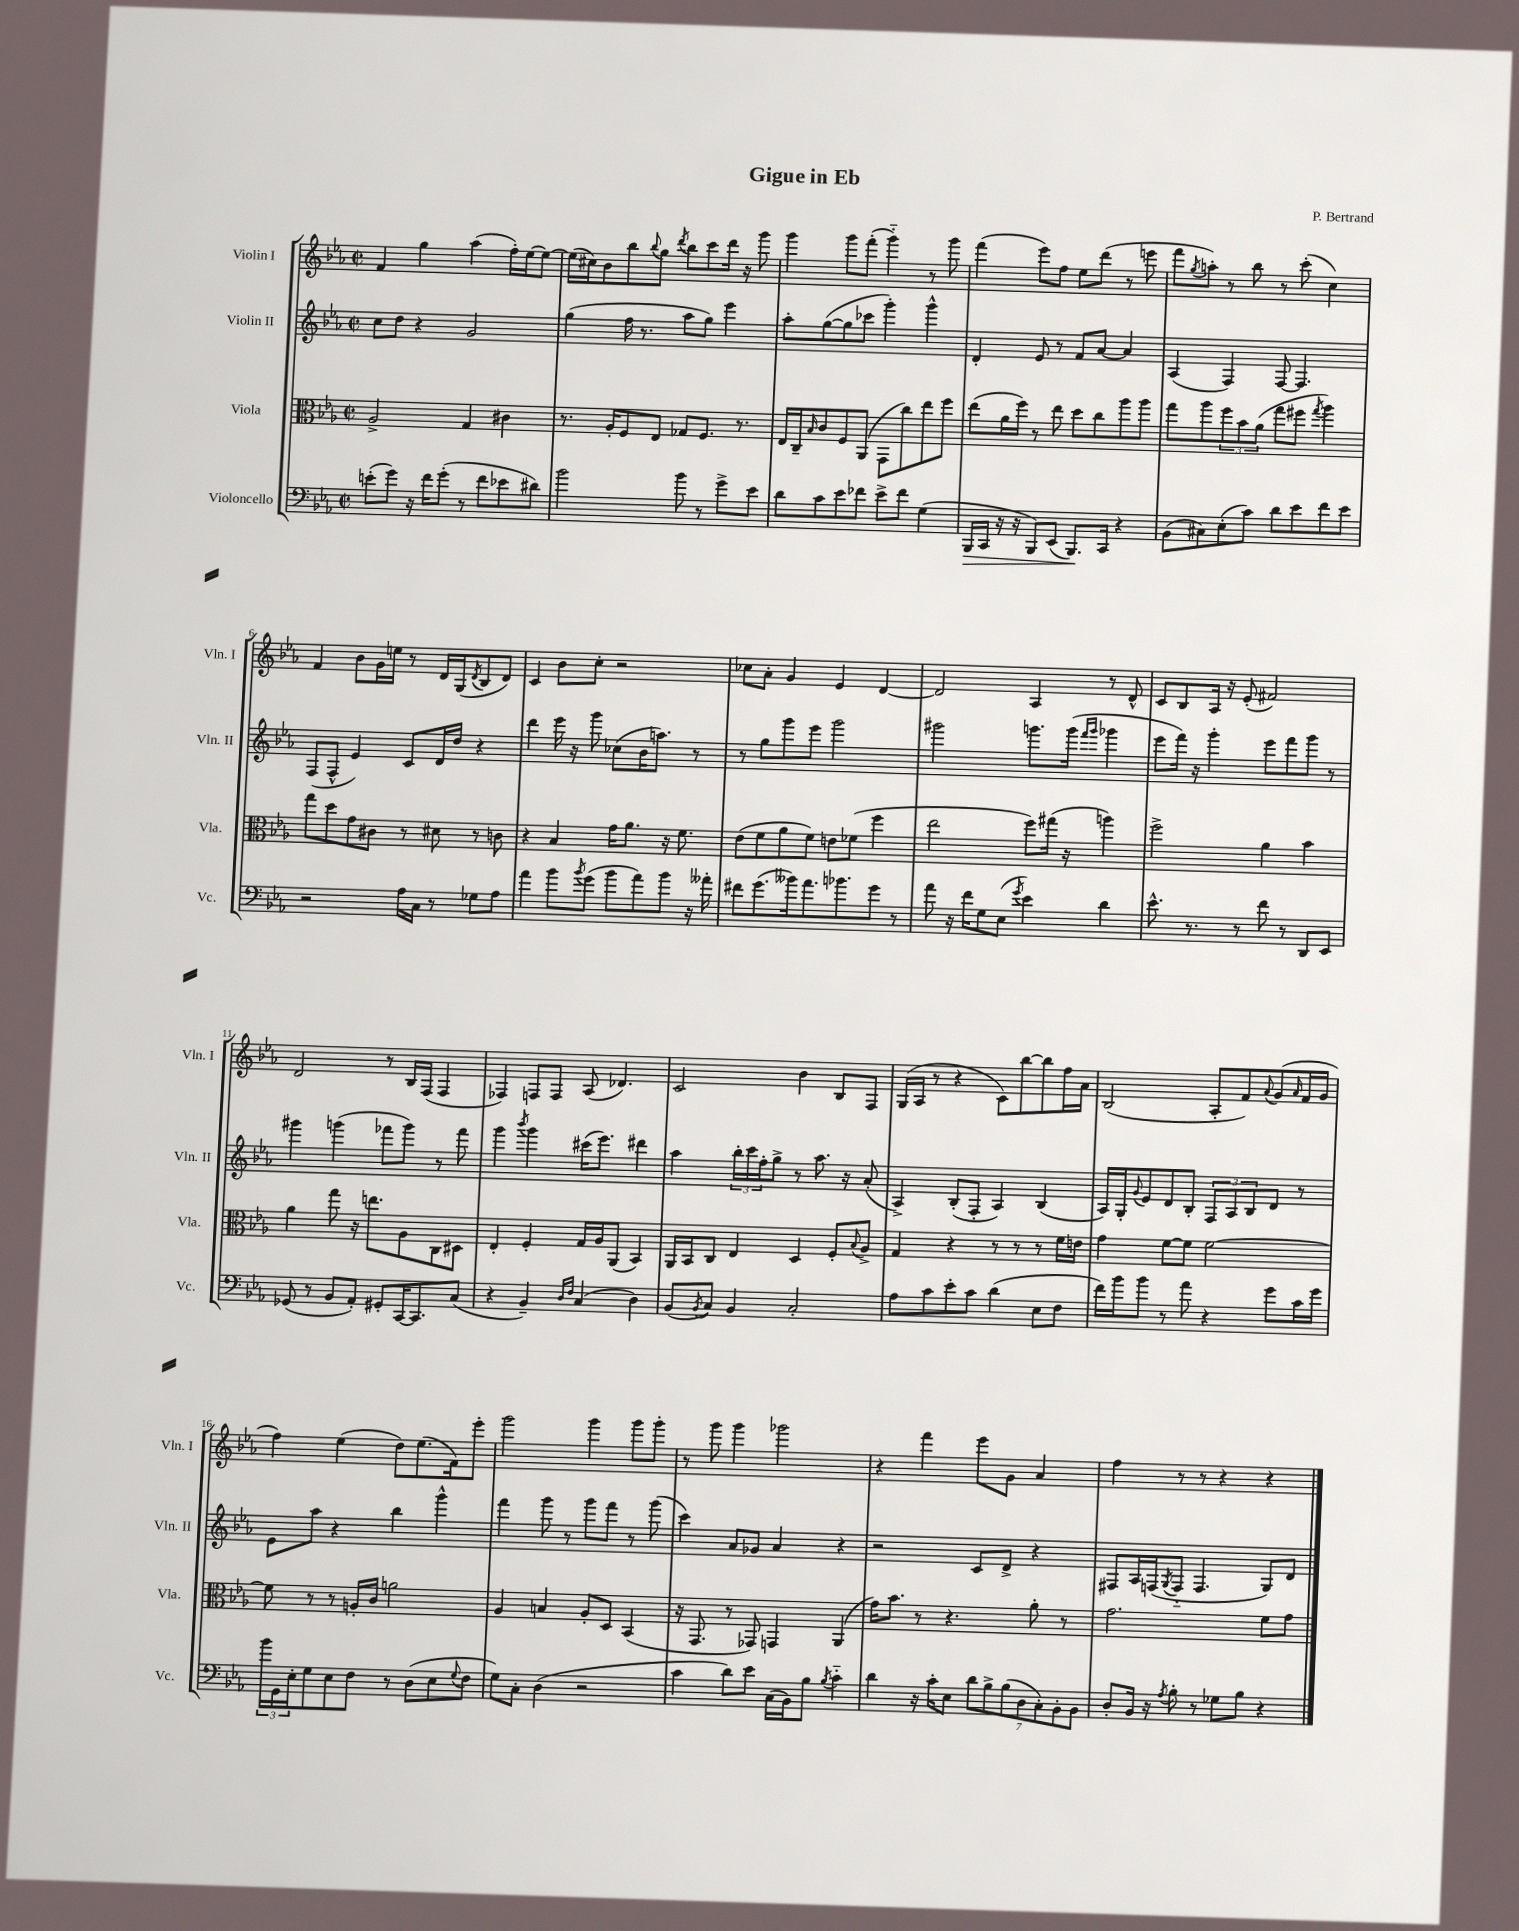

**kern	**kern	**kern	**kern
*staff4	*staff3	*staff2	*staff1
*clefF4	*clefC3	*clefG2	*clefG2
*k[b-e-a-]	*k[b-e-a-]	*k[b-e-a-]	*k[b-e-a-]
*M2/2	*M2/2	*M2/2	*M2/2
*met(c|)	*met(c|)	*met(c|)	*met(c|)
(8e'	2A-^	8cc	4f
8g)	.	8dd	.
16r	.	4r	4gg
16f	.	.	.
(8g'	.	.	.
8r	4G	2g	(4aa-
8f	.	.	.
8e-	4c#	.	16ff')
.	.	.	[16ee-
8d#)	.	.	8ee-_
=	=	=	=
2b-	8.r	(4gg	(16ee-]
.	.	.	16cc#)
.	.	.	8b-
.	16A-'	.	.
.	8F	16ff	8bb-
.	.	8.r	.
.	.	.	8qqbb-
.	8E-	.	8gg
.	.	.	8qddd
8b-	8G-	8aa-	8bb-
8r	8.F	8gg)	8ccc
8g^	.	4eee-	16ddd
.	8.r	.	16r
8e-	.	.	8ggg
=	=	=	=
8d	16E-	8aa-'	4ggg
.	16C~	.	.
.	16qqB-	.	.
8c	8c	([8gg	.
8e-	8F	8gg]	8ggg
8f-	(8AA-	8ccc-	(8fff'
8e-^	8GG	4ggg')	4ggg'~)
8f-	8cc)	.	.
(4G	8ee-	4ggg^^	8r
.	8ff	.	8ggg
=	=	=	=
16BBB-	(8ee-	4d'	(4fff
16CC	.	.	.
16r	16a-	.	.
16r	16ff)	.	.
8BBB-)	8r	8e-	8eee-)
(8EE-	8ee-	8r	8ff
8.BBB-)	8dd	8f	8ee-
.	8cc	[8a-	(8ddd
16CC	.	.	.
4r	8aa-	4a-]	8r
.	8aa-	.	8eee
=	=	=	=
(8BB-	8gg	(4A-	8fff
.	.	.	8qgg
8C#)	8aa-	.	8aa')
(8E-'	12ff	4F)	8r
.	12b-	.	.
8c)	.	.	8bb-
.	(12a-	.	.
8d	8gg	[8F	8r
8e-	8ff#	4.F]	(8ccc'
.	8qgg	.	.
8f	4aa-)	.	4cc)
8e-	.	.	.
=	=	=	=
2r	8gg	(8F	4f
.	8dd	8F^^	.
.	8g	4e-)	8b-
.	8c#	.	16g
.	.	.	16ee
16A-	8r	8c	8r
16C	.	.	.
8r	8d#	16d	16d
.	.	16dd	(16G
.	.	.	8qd
8G-	8r	4r	8B-
8A-	8c	.	8d)
=	=	=	=
4a-	4r	4ddd	4c
8b-	4B-	16eee-	8b-
.	.	16r	.
8qb-	.	.	.
(8g	.	8ggg	8cc'
8b-	16g	(8cc-	2r
.	8.a-	.	.
8a-)	.	16b-	.
.	.	8.aa)	.
8b-	16r	.	.
.	8.f	.	.
16r	.	8r	.
16a--'	.	.	.
=	=	=	=
8f#	(8e-	8r	8cc-
(8.g	8f	8gg	8a-'
.	8a-	8ggg	4g
16b--)	.	.	.
8.a-	8f)	8eee-	.
.	8e	2ggg	4e-
8.b-	.	.	.
.	(8f-	.	.
8g	4ff	.	[4d
8r	.	.	.
=	=	=	=
8a-	2ee-	2ggg#	2d]
16r	.	.	.
16f	.	.	.
8G	.	.	.
(8E-	.	.	.
8qg	.	.	.
4e-)	8ff)	8.ggg	4A-
.	(16gg#	.	.
.	16r	(16ggg	.
.	.	16qqfff	.
.	.	16qqggg	.
4d	4aa)	4ggg-	8r
.	.	.	8d^^
=	=	=	=
8.e-^^	2ff^	8eee-	8c
.	.	16fff)	8B-
8.r	.	16r	.
.	.	4ggg'	16A-
.	.	.	16r
8r	.	.	(8e-'
8f	4a-	8eee-	2f#)
8r	.	8fff	.
8DD	4b-	8ggg	.
8EE-	.	8r	.
=	=	=	=
(8GG-	4a-	4ggg#	2d
8r	.	.	.
8BB-	8gg	(4ggg	.
8AA-')	16r	.	.
.	8.ee	.	.
8GG#'	.	8fff-	8r
[16CC	8A-	8ggg)	16B-
8.CC]	.	.	(16F
.	8C	8r	4F
(8C	8D#	8fff-	.
=	=	=	=
4r	4E-'	4ggg	4F-)
.	.	8qbbb-	.
4BB-~)	4F'	4ggg	8F
.	.	.	8F
16qqD	.	.	.
16qqF	.	.	.
(4C	16G	(16ccc#	(8A-
.	16A-	8.eee-)	.
.	(8AA-	.	4.d-)
4D)	4BB-)	4ddd#	.
=	=	=	=
(8BB-	16AA-	4aa-	2c
.	16BB-	.	.
8qBB-	.	.	.
8C)	8C	.	.
4BB-	4E-	24bb-'	.
.	.	24ccc	.
.	.	24ff'	.
.	.	8gg^	.
2C'	4D	8r	4b-
.	.	8.aa-	.
.	8F'	.	8B-
.	.	16r	.
.	8qqB-	.	.
.	8A-^	(8a-'	8F
=	=	=	=
8A-	4G	4A-^)	(16G
.	.	.	16A-
8c	.	.	8r
8e-'	4r	(8B-'	4r
8c	.	8F'	.
(4d	8r	4A-)	8c)
.	8r	.	[8bb-
8E-	8r	(4B-	8bb-]
8F	16f	.	16ff
.	16e	.	16a-
=	=	=	=
16f)	4g	16A-)	(2B-
16b-	.	16G'	.
.	.	8qqg	.
8b-	.	8e-	.
8r	[8f	8d	.
8a-	8f]	8B-'	.
4r	[2f	12F	8A-'
.	.	12A-	.
.	.	.	8f)
.	.	12B-	.
.	.	.	8qqa-
8g	.	8d	(8g
.	.	.	16qqa-
16c	.	8r	16f
16g	.	.	16g
=	=	=	=
24b-	8f]	8e-	4ff)
24GG	.	.	.
24E-'	.	.	.
8G	8r	8aa-	.
8E-	8r	4r	(4ee-
8F	16A'	.	.
.	16c	.	.
8r	2a	4bb-	8dd)
(8D	.	.	(8.ee-
8E-	.	4ggg^^	.
.	.	.	16f)
8qqG	.	.	.
8F	.	.	8eee-'
=	=	=	=
8G)	4A-	4fff	2ggg
8C'	.	.	.
(4D	4B	8ggg	.
.	.	8r	.
2r	8A-'	8ggg	4ggg
.	8D	8fff	.
.	(4BB-	8r	8ggg
.	.	(8ggg	8ggg'
=	=	=	=
4c	16r	4ccc)	8r
.	8.GG	.	.
.	.	.	8ggg
8d)	8r	8a-	4ggg
8e-	8GG-)	8g-	.
(16C	4GG	4a-	2ggg-
16BB-)	.	.	.
8B-	.	.	.
8qB-	.	.	.
4c'~	(4AA-	4r	.
=	=	=	=
4d	16g)	2r	4r
.	8.b-	.	.
16r	8r	.	4fff
16c'	.	.	.
8E-	4.r	.	.
14d	.	8c	8eee-
14B-^	.	.	.
.	.	8d^	8g
(14B-	.	.	.
14D	.	.	.
.	8a-'	4r	4a-
14C')	.	.	.
14BB-'	.	.	.
.	8r	.	.
14BB-	.	.	.
=	=	=	=
8D'	2.g	8F#	4ff
16BB-	.	16A-	.
16r	.	(16F	.
8qA-	.	8qG	.
8B-'	.	8F'~	8r
8r	.	4.F	8r
8G-	.	.	4r
8B-	.	.	.
4r	8f	8G)	4r
.	8g	8d	.
==	==	==	==
*-	*-	*-	*-
